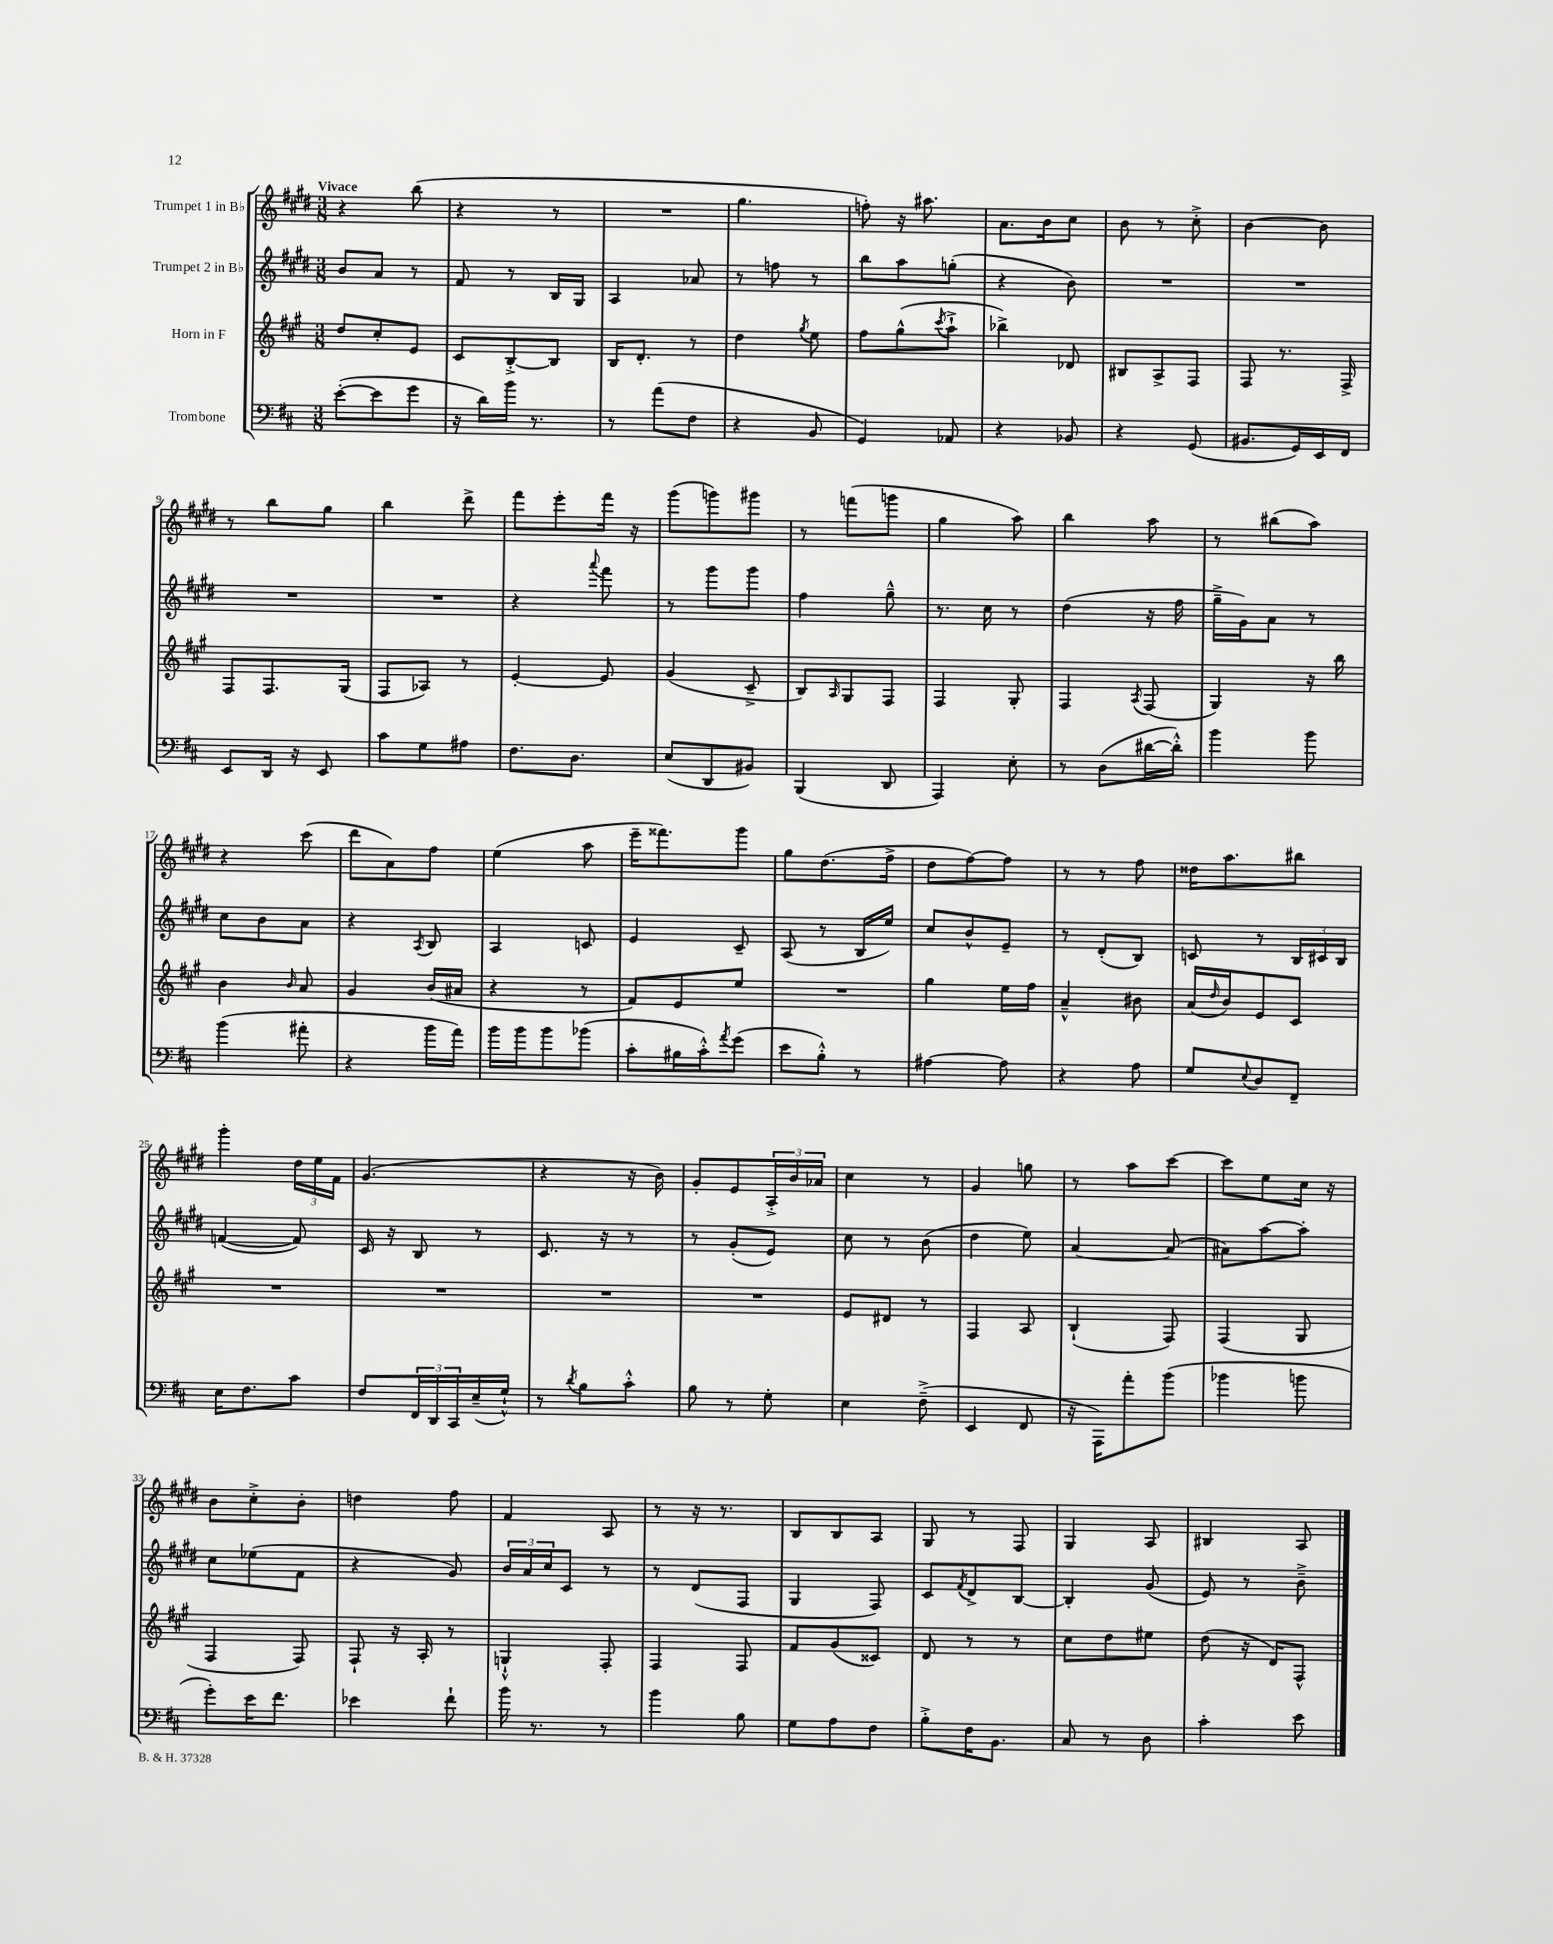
<<
\new StaffGroup <<
\new Staff = "s0" \with { instrumentName = "Trumpet 1 in Bb" } {
    \clef treble \key e \major \numericTimeSignature \time 3/8 \tempo "Vivace"
    r4 b''8( |
    r4 r8 |
    R4. |
    gis''4. |
    f''8-.) r16 ais''8. |
    a'8. b'16 cis''8 |
    b'8 r8 cis''8-.-> |
    b'4~ b'8 |
    r8 b''8 gis''8 |
    b''4 dis'''8-> |
    fis'''8 e'''8-. fis'''16 r16 |
    gis'''8( g'''8) gis'''8 |
    r8 f'''8( g'''8 |
    gis''4 a''8) |
    b''4 a''8 |
    r8 bis''8( a''8) |
    r4 cis'''8( |
    dis'''8 a'8) fis''8 |
    e''4( a''8 |
    e'''16-- fisis'''8.) gis'''8 |
    gis''8 dis''8.( fis''16-> |
    dis''8 fis''8~) fis''8 |
    r8 r8 fis''8 |
    disis''16 a''8. bis''8 |
    gis'''4-. \tuplet 3/2 { dis''16 e''16 fis'16 } |
    gis'4.( |
    r4 r16 b'16) |
    gis'8-. e'8 \tuplet 3/2 { a16-.-> b'16 aes'16 } |
    cis''4 r8 |
    gis'4 g''8 |
    r8 a''8 cis'''8~ |
    cis'''8 e''8 cis''16 r16 |
    b'8 cis''8-.-> b'8-. |
    d''4 fis''8 |
    fis'4 a8 |
    r8 r16 r8. |
    b8 b8 a8 |
    gis8 r8 fis8 |
    gis4 a8 |
    bis4 a8 \bar "|." |
}
\new Staff = "s1" \with { instrumentName = "Trumpet 2 in Bb" } {
    \clef treble \key e \major \numericTimeSignature \time 3/8
    b'8 a'8 r8 |
    fis'8 r8 b16 gis16 |
    a4 aes'8 |
    r8 f''8 r8 |
    b''8 a''8 g''8-.( |
    r4 b'8) |
    R4. |
    R4. |
    R4. |
    R4. |
    r4 \appoggiatura { a'''8 } fis'''8 |
    r8 gis'''8 gis'''8 |
    fis''4 gis''8---^ |
    r8. cis''16 r8 |
    dis''4( r16 fis''16 |
    gis''16---> gis'16) a'8 r8 |
    cis''8 b'8 a'8 |
    r4 \acciaccatura { a8 } b8 |
    a4 c'8 |
    e'4 cis'8-- |
    a8( r8 b16 e''16) |
    cis''8 b'8-^ e'8-- |
    r8 dis'8-.( b8) |
    c'8 r8 \tuplet 3/2 { b16 cis'16 b16 } |
    f'4~( f'8) |
    cis'16 r16 b8 r8 |
    cis'8. r16 r8 |
    r8 gis'8-.( e'8) |
    cis''8 r8 b'8( |
    dis''4 e''8) |
    a'4~ a'8( |
    ais'8) a''8~ a''8-. |
    cis''8 ees''8( fis'8 |
    r4 gis'8) |
    \tuplet 3/2 { b'16 a'16 cis''16 } cis'8 r8 |
    r8 dis'8( fis8 |
    gis4 fis8) |
    cis'8 \acciaccatura { fis'8 } dis'8-> b8~ |
    b4-. gis'8( |
    e'8) r8 b'8---> \bar "|." |
}
\new Staff = "s2" \with { instrumentName = "Horn in F" } {
    \clef treble \key a \major \numericTimeSignature \time 3/8
    d''8 cis''8-. e'8 |
    cis'8 b8~-.-> b8 |
    b16 d'8.-. r8 |
    d''4 \acciaccatura { gis''8 } e''8 |
    fis''8 gis''8-^( \acciaccatura { cis'''8 } a''8-!-> |
    bes''4->) des'8 |
    bis8 a8-> fis8 |
    fis8 r8. fis16-> |
    fis8 fis8. gis16( |
    fis8 aes8) r8 |
    e'4~-. e'8 |
    gis'4( cis'8---> |
    b8) \grace { a16 } gis8 fis8 |
    fis4 gis8-. |
    fis4 \acciaccatura { a8 } fis8( |
    gis4) r16 b''16 |
    b'4 \grace { b'16 } a'8 |
    gis'4 b'16( ais'16 |
    r4 r8 |
    fis'8) e'8 e''8 |
    R4. |
    gis''4 e''16 fis''16 |
    a'4---^ bis'8 |
    a'16( \grace { d''16 } b'16) e'8 cis'8 |
    R4. |
    R4. |
    R4. |
    R4. |
    e'8 dis'8 r8 |
    fis4 a8 |
    b4-!( fis8) |
    fis4( gis8 |
    fis4 fis8) |
    fis8-! r16 a16-. r8 |
    g4-!-^ fis8-. |
    fis4 fis8 |
    fis'8 gis'8( cisis'8) |
    d'8 r8 r8 |
    cis''8 d''8 eis''8 |
    d''8( r16 d'16) fis8-^ \bar "|." |
}
\new Staff = "s3" \with { instrumentName = "Trombone" } {
    \clef bass \key d \major \numericTimeSignature \time 3/8
    e'8~-.( e'8 g'8 |
    r16 d'16) b'16 r8. |
    r8 a'8( fis8 |
    r4 b,8 |
    g,4) aes,8 |
    r4 bes,8 |
    r4 g,8( |
    bis,8. g,16) e,16 fis,16 |
    e,8 d,16 r16 e,8 |
    cis'8 g8 ais8 |
    fis8. d8. |
    e8( d,8 bis,8) |
    b,,4( d,8 |
    a,,4) e8-. |
    r8 d8( dis'16~ dis'16-.-^) |
    b'4 b'8 |
    b'4( ais'8-. |
    r4 b'16 a'16) |
    b'16 b'16 b'8 bes'8( |
    cis'8-. bis16 cis'16-.-^) \acciaccatura { a'8 } g'8( |
    e'8 b8-.-^) r8 |
    ais4~ ais8 |
    r4 a8 |
    g8 \appoggiatura { e8 } d8 fis,8-- |
    e16 fis8. cis'8 |
    fis8 \tuplet 3/2 { fis,16 d,16 cis,16 } e16--( g16-!-^) |
    r8 \acciaccatura { d'8 } b8 cis'8-.-^ |
    b8 r8 g8-. |
    e4 fis8--->( |
    e,4 fis,8 |
    r16 a,,16) a'8-. b'8( |
    bes'4 b'8 |
    g'8-.) e'16 fis'8. |
    ees'4 fis'8-! |
    b'16 r8. r8 |
    b'4 b8 |
    g8 a8 fis8 |
    b8-.-> fis16 b,8. |
    cis8 r8 d8 |
    cis'4-. e'8 \bar "|." |
}
>>
>>
